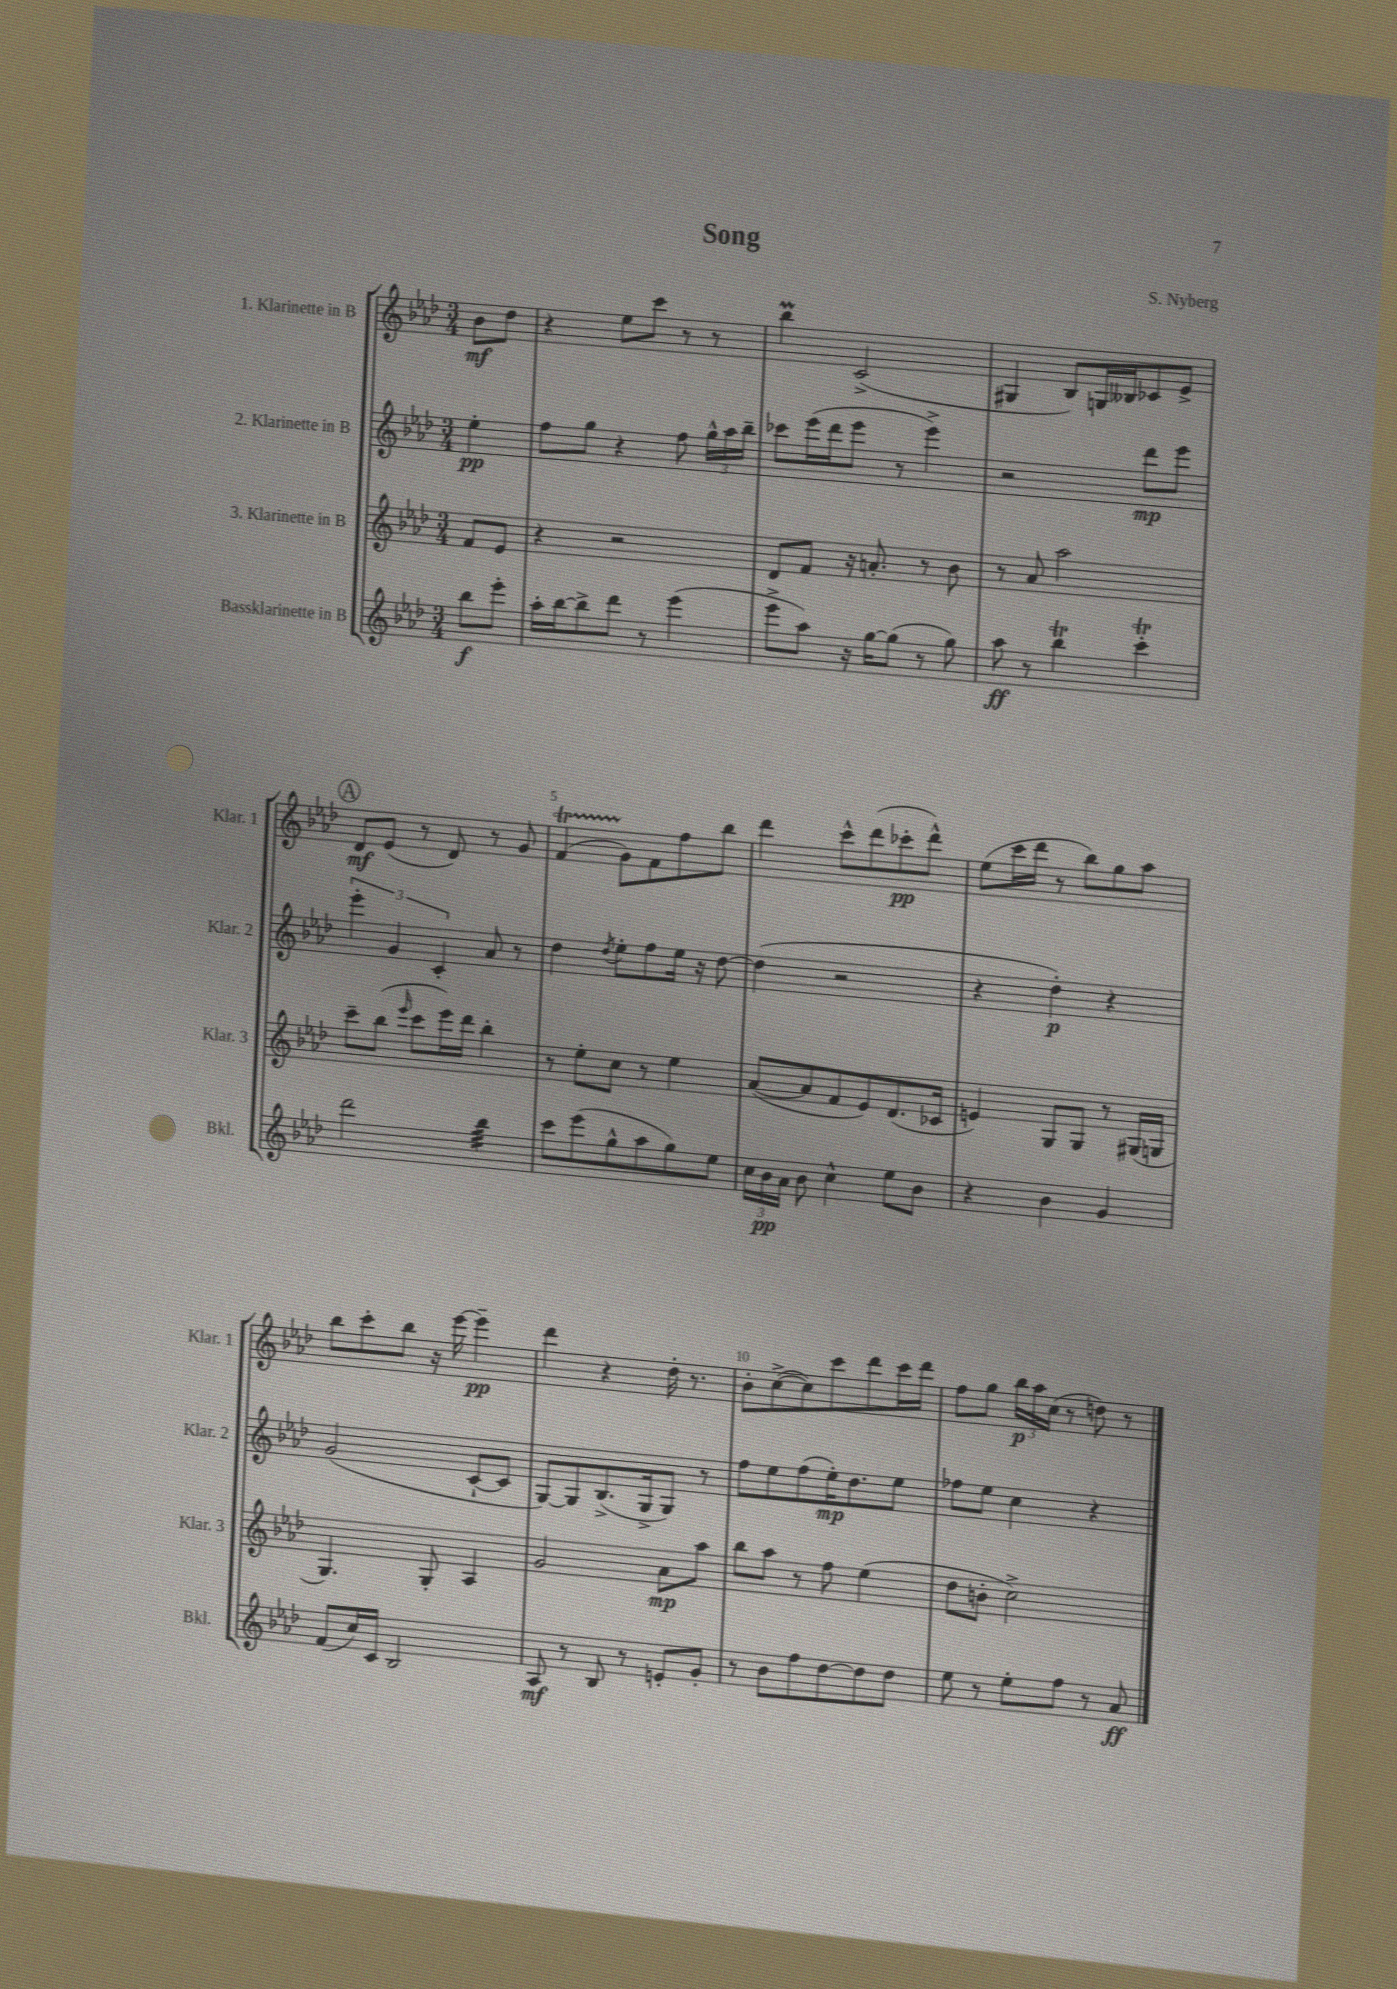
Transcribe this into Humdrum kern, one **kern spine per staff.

**kern	**kern	**kern	**kern
*staff4	*staff3	*staff2	*staff1
*clefG2	*clefG2	*clefG2	*clefG2
*k[b-e-a-d-]	*k[b-e-a-d-]	*k[b-e-a-d-]	*k[b-e-a-d-]
*M3/4	*M3/4	*M3/4	*M3/4
8bb-	8f	4ee-'	8b-
8eee-'	8e-	.	8dd-
=	=	=	=
16aa-'	4r	8ff	4r
[16bb-	.	.	.
8bb-^]	.	8gg	.
8ddd-	2r	4r	8ee-
8r	.	.	8ccc
(4eee-	.	8ff	8r
.	.	24gg^^	8r
.	.	24aa-	.
.	.	24bb-~	.
=	=	=	=
8eee-^	8d-	8ccc-	4bb-
8aa-)	8f	(16eee-	.
.	.	16ddd-	.
16r	16r	8eee-	(2c^
[16gg	8.a'	.	.
(8gg]	.	8r	.
8r	8r	4eee-^)	.
8gg)	8b-	.	.
=	=	=	=
8aa-	8r	2r	4G#
8r	8a-	.	.
4bb-	2aa-	.	8B-)
.	.	.	16G
.	.	.	16B--
4ccc'	.	8ddd-	8c-
.	.	8eee-	8e-^
=	=	=	=
2ddd-	8ccc~	6eee-'	8d-
.	(8bb-	.	(8e-
.	.	6g	.
.	16qqeee-	.	.
.	8ccc	.	8r
.	.	6c'	.
.	16eee-)	.	8d-)
.	16ddd-	.	.
4bb-	4bb-'	8a-	8r
.	.	8r	8g
=	=	=	=
8ccc	8r	4dd-	(4f
(8eee-	8ee-'	.	.
.	.	8qdd-	.
8gg^^	8cc	8ee-'	8g)
8aa-	8r	8ff	8f
8gg)	4ee-	16ee-	8ff
.	.	16r	.
8ee-	.	[8dd-	8bb-
=	=	=	=
24cc	([8a-	(4dd-]	4ddd-
24b-	.	.	.
24a-	.	.	.
8b-	8a-]	.	.
4cc^^	8f	2r	8ccc^^
.	8e-)	.	(8ddd-
8ee-	(8.d-	.	8ccc-'
8b-	.	.	8ddd-^^)
.	16c-	.	.
=	=	=	=
4r	4e)	4r	(8ee-
.	.	.	16ccc
.	.	.	16ddd-
4b-	8G	4dd-')	8r
.	8G	.	8bb-)
4g	8r	4r	8gg
.	(16G#	.	8aa-
.	16G	.	.
=	=	=	=
(8f	4.G)	(2g	8bb-
16cc)	.	.	8ccc'
16c	.	.	.
2B-	.	.	8bb-
.	8G'	.	16r
.	.	.	[16eee-
.	4A-	[8c`	4eee-~]
.	.	8c]	.
=	=	=	=
8A-	2g	[8G)	4ddd-
8r	.	8G]	.
8B-	.	(8.B-^	4r
8r	.	.	.
.	.	16G^	.
8e'	8a-	8G)	16dd-'
.	.	.	8.r
8g'	8aa-	8r	.
=	=	=	=
8r	8bb-	8ff	8b-'
8b-	8aa-	8ee-	([8cc^
8ff	8r	(8ff	8cc])
[8dd-	8ff	16ee-')	8ccc
.	.	8.dd-	.
8dd-]	(4ee-	.	8ddd-
8dd-	.	8ee-	16ccc
.	.	.	16ddd-
=	=	=	=
8ee-	8dd-	8ff-	8ff
8r	8b'	8ee-	8gg
8ee-'	2cc^)	4cc	24bb-
.	.	.	24aa-
.	.	.	(24cc
8ff	.	.	8r
8r	.	4r	8dd)
8a-	.	.	8r
==	==	==	==
*-	*-	*-	*-
